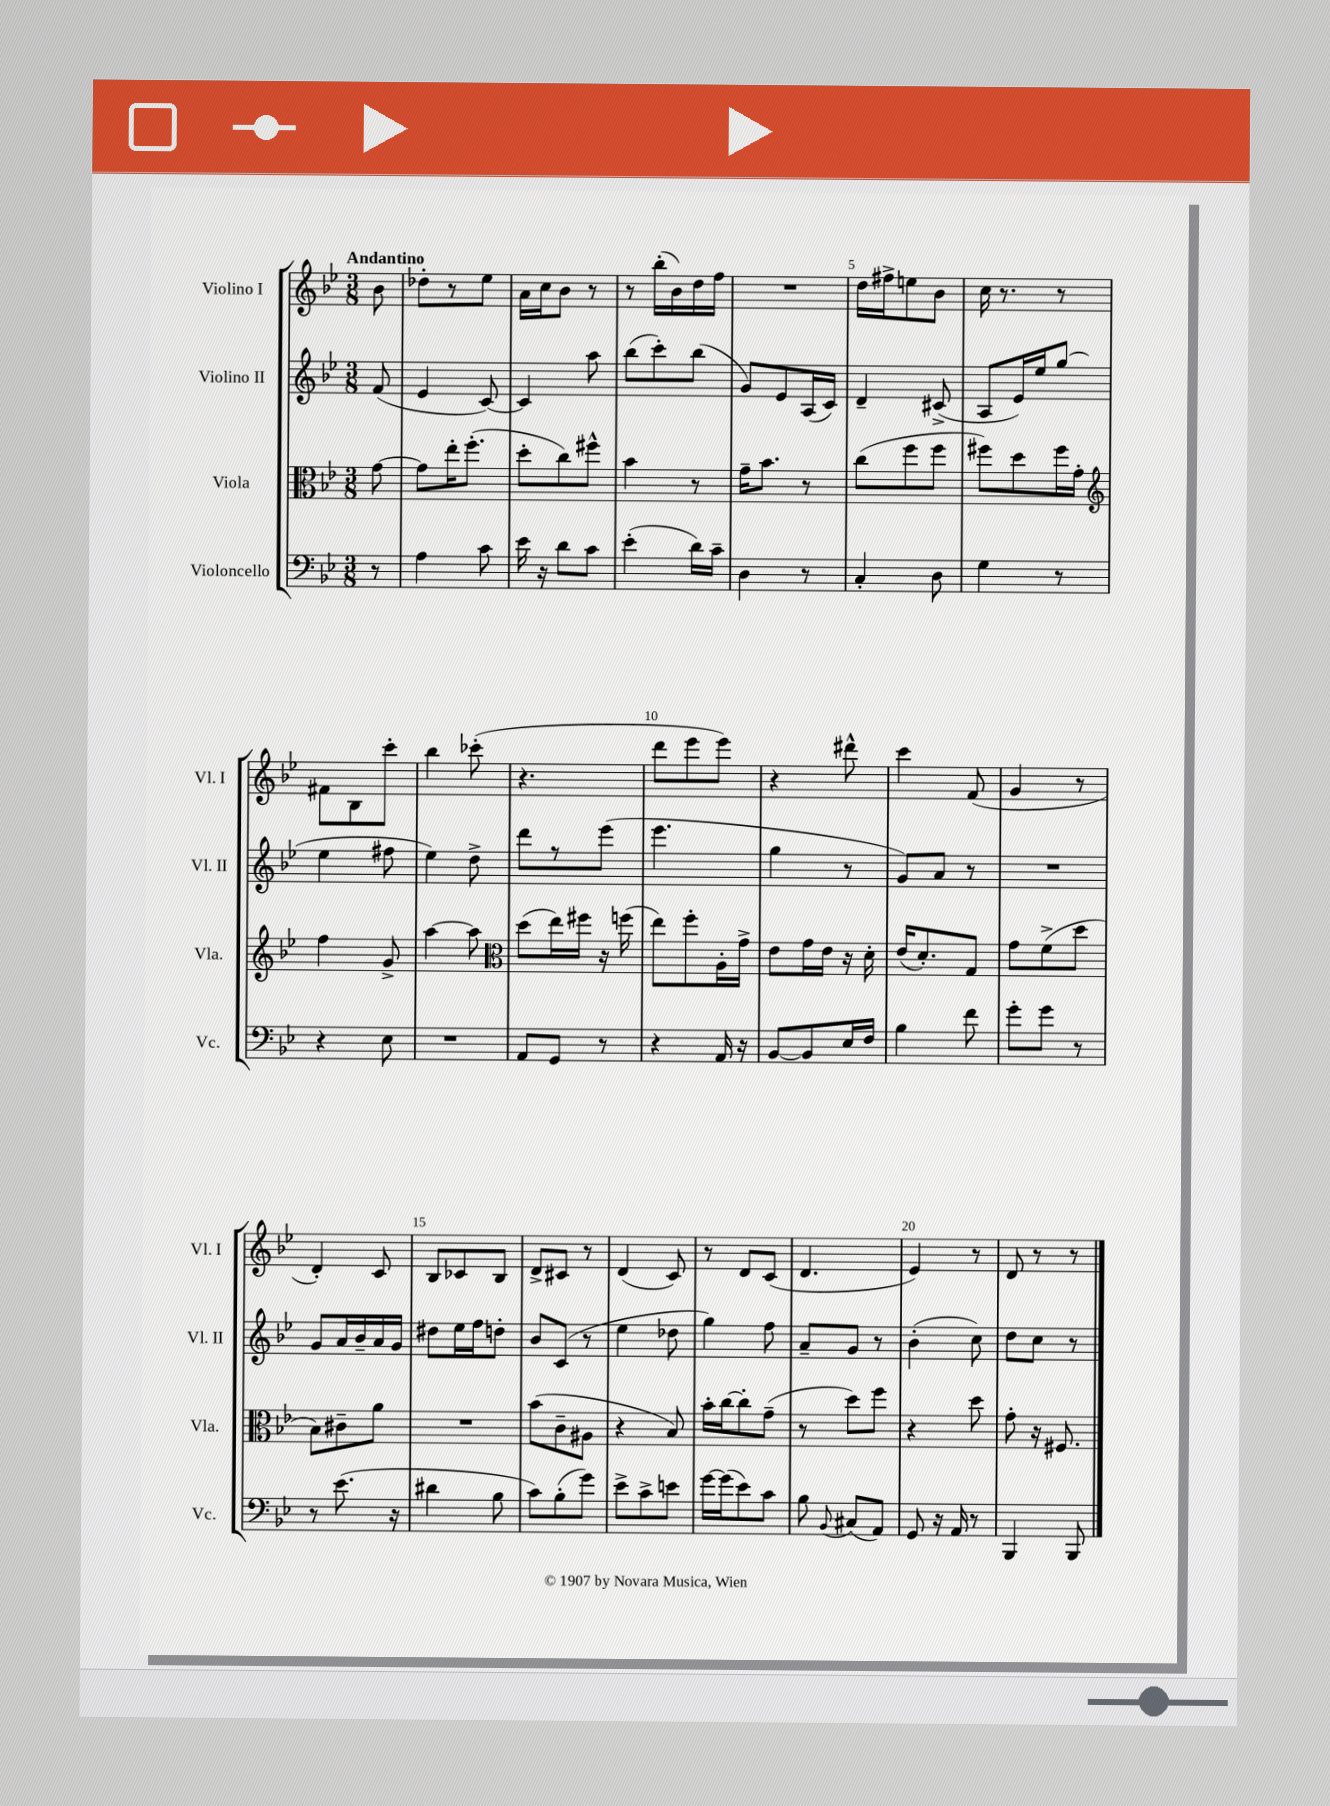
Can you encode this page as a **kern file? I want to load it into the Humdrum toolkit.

**kern	**kern	**kern	**kern
*part4	*part3	*part2	*part1
*staff4	*staff3	*staff2	*staff1
*I"Violoncello	*I"Viola	*I"Violino II	*I"Violino I
*I'Vc.	*I'Vla.	*I'Vl. II	*I'Vl. I
*clefF4	*clefC3	*clefG2	*clefG2
*k[b-e-]	*k[b-e-]	*k[b-e-]	*k[b-e-]
*M3/8	*M3/8	*M3/8	*M3/8
=	=	=	=
!	!	!	!LO:TX:a:B:t=Andantino
8r	[8g\	(8f/	8b-\
=1	=1	=1	=1
4A\	8g\L]	4e-/	8dd-X'\L
.	16ee-'\K	.	8r
.	(8.ff'\J	.	.
8c\	.	[8c/)	8ee-\J
=2	=2	=2	=2
16e-\	8dd'\L	4c/]	16a\LL
16r	.	.	16cc\J
8d\L	8cc\)	.	8b-\J
8c\J	8ff#X^^\J	8aa\	8r
=3	=3	=3	=3
(4e-'\	4b-\	(8bb-\L	8r
.	.	8ccc'\)	(16bb-'\LL
.	.	.	16b-\)
16d\LL)	8r	(8bb-\J	16dd\
16c~\JJ	.	.	16ff\JJ
=4	=4	=4	=4
4D\	16g~\KL	8g/L)	4.r
.	8.b-\J	.	.
.	.	8e-/	.
8r	8r	(16A/L	.
.	.	16c/JJ)	.
=5	=5	=5	=5
4C'/	(8cc\L	4d~/	16dd\LL
.	.	.	16ff#X^\J
.	8ff\	.	8een\
8D\	8ff\J	(8c#X^/	8b-\J
=6	=6	=6	=6
4G\	8ff#X\L)	8A/L	16cc\
.	.	.	8.r
.	8dd\	16e-/L)	.
.	.	16ee-/J	.
8r	16ff#\L	(8gg/J	8r
.	16g'\JJ	.	.
!!LO:LB:g=z
=7	=7	=7	=7
*	*clefG2	*	*
4r	4ff\	4ee-\	8f#X\L
.	.	.	8B-\
8E-\	8g^/	8ff#X\	8ccc'\J
=8	=8	=8	=8
4.r	[4aa\	4ee-\)	4bb-\
.	8aa\]	8dd^\	(8ccc-X'\
=9	=9	=9	=9
*	*clefC3	*	*
8AA/L	(8dd\L	8ddd\L	4.r
8GG/J	16ee-\L)	8r	.
.	16ff#X\JJ	.	.
8r	16r	(8eee-\J	.
.	(16ffn\	.	.
=10	=10	=10	=10
4r	8ee-\L)	4.eee-\	8ddd\L
.	8ff'\	.	8eee-\
16AA/	16A'\L	.	8eee-\J)
16r	16g^\JJ	.	.
=11	=11	=11	=11
[8BB-/L	8e-\L	4gg\	4r
8BB-/]	16g\L	.	.
.	16e-\JJ	.	.
16E-/L	16r	8r	8ddd#X^^\
16F/JJ	16d'\	.	.
=12	=12	=12	=12
4B-\	(16e-/KL	8g/L)	4ccc\
.	8.d'/)	.	.
.	.	8a/J	.
8f\	8G/J	8r	(8f/
=13	=13	=13	=13
8g'\L	8g\L	4.r	4g/
8g\J	(8f^\	.	.
8r	8dd\J	.	8r
!!LO:LB:g=z
=14	=14	=14	=14
8r	8B-\L)	8g/L	4d'/)
(8.e-\	8c#X~\	16a/L	.
.	.	16b-~/	.
.	8a\J	16a/	8c/
16r	.	16g/JJ	.
=15	=15	=15	=15
4d#X\	4.r	8dd#X\L	8B-/L
.	.	16ee-\L	8c-X/
.	.	16ff\J	.
8B-\	.	8ddn'\J	8B-/J
=16	=16	=16	=16
8c\L)	(8b-\L	8b-/L	8d^/L
(8B-'\	8c~\	(8c/J	8c#X/J
8g\J)	8A#X\J	8r	8r
=17	=17	=17	=17
8e-^\L	4r	4ee-\	(4d/
8c^\	.	.	.
8en\J	8B-/)	8dd-X\	8c/)
=18	=18	=18	=18
[16g\LL	16b-'\LL	4gg\)	8r
(16g\J]	[16cc\J	.	.
8e-\)	8cc'\]	.	8d/L
8c\J	(8g~\J	8ff\	(8c/J
=19	=19	=19	=19
8B-\	8r	8a~/L	4.d/
8qqBB-/	.	.	.
(8C#X/L	8dd\L)	8g/J	.
8AA/J)	8ff\J	8r	.
=20	=20	=20	=20
8GG/	4r	(4b-'\	4e-/)
16r	.	.	.
16AA/	.	.	.
8r	8dd\	8cc\)	8r
=21	=21	=21	=21
4BBB-/	8g'\	8dd\L	8d/
.	16r	8cc\J	8r
.	8.F#X/	.	.
8BBB-/	.	8r	8r
==	==	==	==
*-	*-	*-	*-
